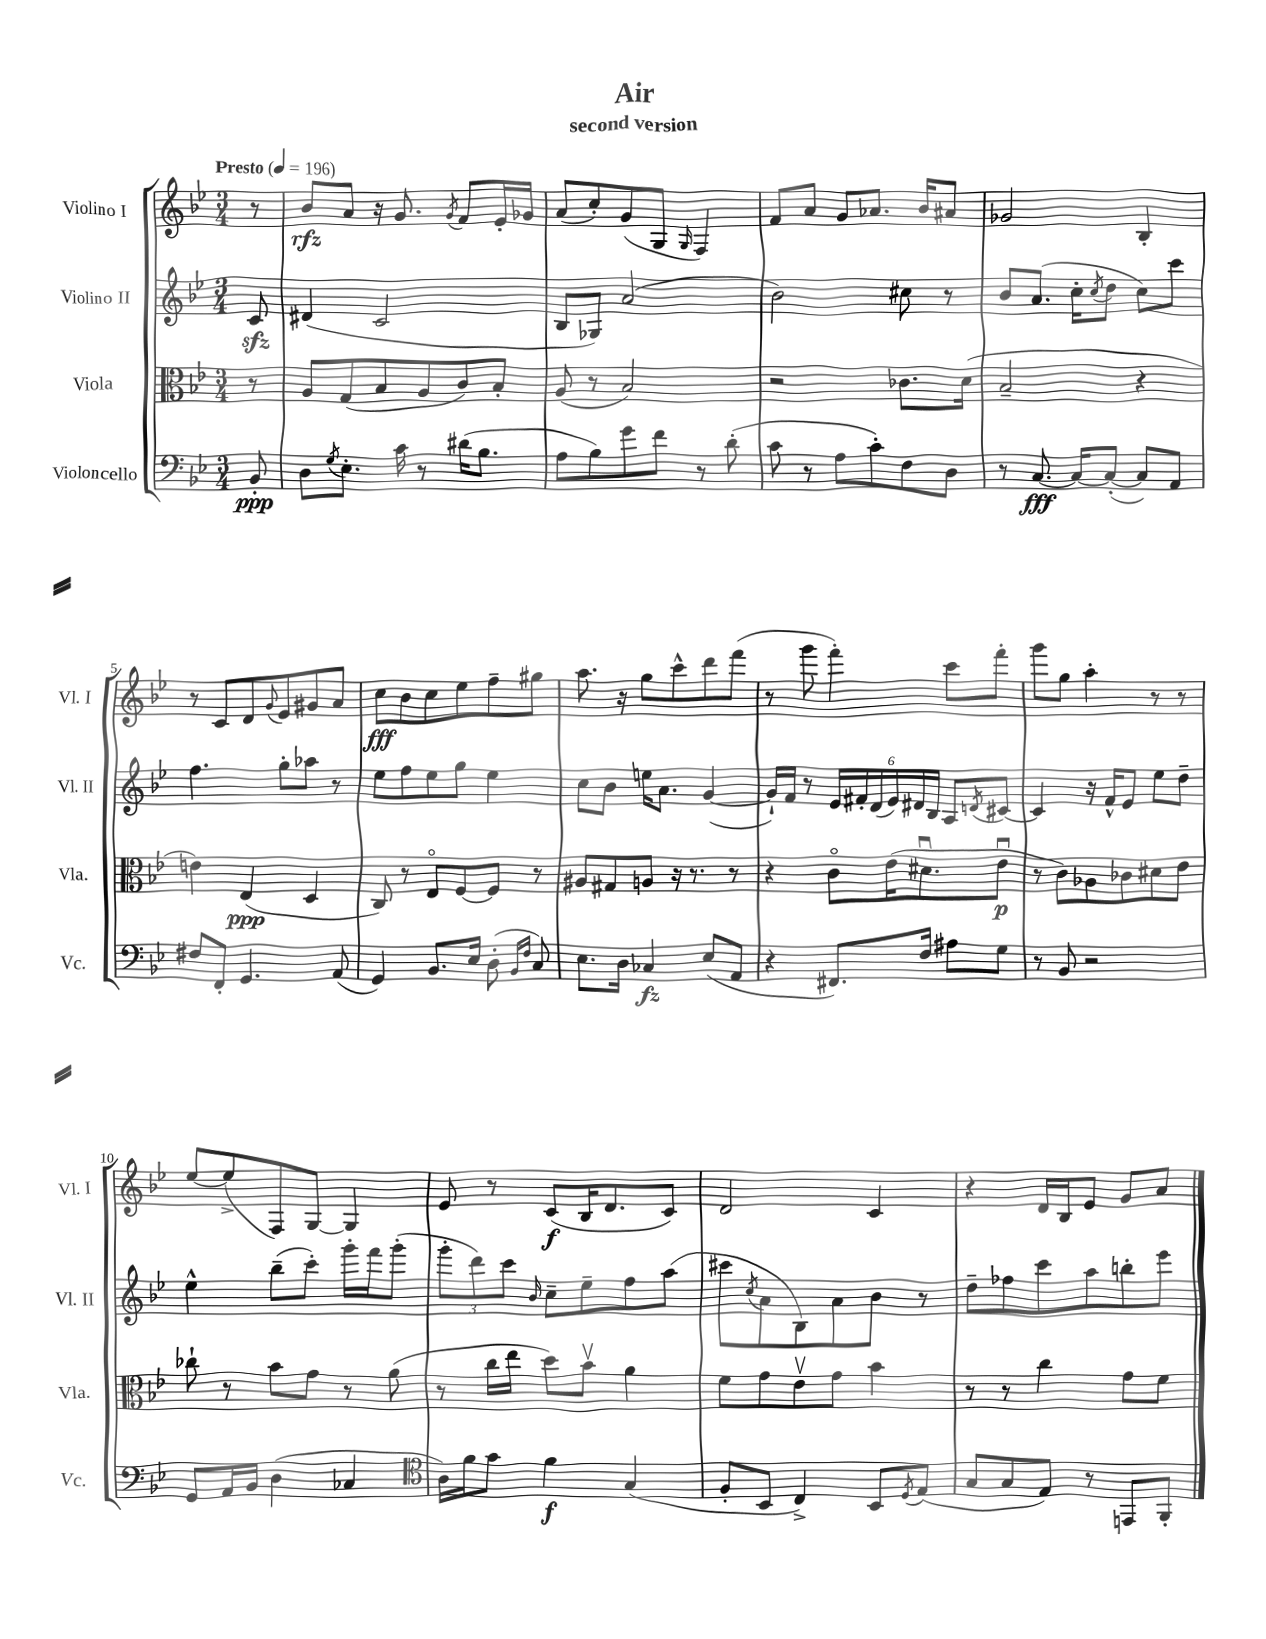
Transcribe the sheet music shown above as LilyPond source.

\header { title = "Air" subtitle = "second version" }
<<
\new StaffGroup <<
\new Staff = "s0" \with { instrumentName = "Violino I" shortInstrumentName = "Vl. I" } {
    \clef treble \key bes \major \numericTimeSignature \time 3/4 \partial 8 \tempo "Presto" 4 = 196
    r8 |
    bes'8\rfz a'8 r16 g'8. \acciaccatura { g'8 } f'8 ees'16-. ges'16 |
    a'8( c''8-.) g'8( g8 \grace { g16 } f4) |
    f'8 a'8 g'8 aes'8. bes'16 ais'8 |
    ges'2 bes4-. |
    r8 c'8 d'8 \appoggiatura { g'8 } ees'8 gis'8 a'8 |
    c''8\fff bes'8 c''8 ees''8 f''8-- gis''8 |
    a''8. r16 g''8 c'''8-^ d'''8 f'''8( |
    r8 g'''8 f'''4-.) c'''8 f'''8-. |
    g'''8 g''8 a''4-. r8 r8 |
    ees''8~ ees''8->( f8) g8~ g4 |
    ees'8 r8 c'8\f( bes16 d'8. c'8) |
    d'2 c'4 |
    r4 d'16 bes16 ees'8 g'8 a'8 \bar "|." |
}
\new Staff = "s1" \with { instrumentName = "Violino II" shortInstrumentName = "Vl. II" } {
    \clef treble \key bes \major \numericTimeSignature \time 3/4 \partial 8
    c'8\sfz |
    dis'4( c'2 |
    bes8 ges8) a'2( |
    bes'2) cis''8 r8 |
    bes'8 a'8.( c''16-. \acciaccatura { c''8 } d''8 c''8) c'''8 |
    f''4. g''8-. aes''8 r8 |
    ees''8 f''8 ees''8 g''8 ees''4 |
    c''8 bes'8 e''16 a'8. g'4~( |
    g'16-!) f'16 r8 \tuplet 6/4 { ees'16 fis'16-. d'16( ees'16) dis'16 bes16 } a8 \acciaccatura { d'8 } cis'8~ |
    cis'4 r16 f'16-^ ees'8 ees''8 d''8-- |
    ees''4-^ bes''8--( c'''8-.) g'''16-. f'''16 g'''8-.( |
    \tuplet 3/2 { g'''8-. d'''8) c'''8 } \grace { bes'16 } c''8-- ees''8-- f''8 a''8( |
    cis'''8 \acciaccatura { c''8 } a'8 bes8) a'8 bes'8 r8 |
    d''8-- fes''8 c'''8 a''8 b''8-. ees'''8 \bar "|." |
}
\new Staff = "s2" \with { instrumentName = "Viola" shortInstrumentName = "Vla." } {
    \clef alto \key bes \major \numericTimeSignature \time 3/4 \partial 8
    r8 |
    a8 g8( bes8 a8 c'8) bes8-. |
    a8( r8 bes2) |
    r2 ces'8. d'16( |
    bes2-- r4 |
    e'4) ees4\ppp( d4 |
    c8) r8 ees8\flageolet f8~ f8 r8 |
    ais8 gis8 a8 r16 r8. r8 |
    r4 c'8\flageolet ees'16( dis'8.\downbow ees'8\downbow\p |
    r8 c'8) aes8 ces'8 dis'8 ees'8 |
    ces''8-! r8 bes'8 g'8 r8 a'8( |
    r8 c''16 ees''16 d''8) bes'8\upbow a'4 |
    f'8 g'8 ees'8\upbow g'8 bes'4 |
    r8 r8 c''4 g'8 f'8 \bar "|." |
}
\new Staff = "s3" \with { instrumentName = "Violoncello" shortInstrumentName = "Vc." } {
    \clef bass \key bes \major \numericTimeSignature \time 3/4 \partial 8
    bes,8-.\ppp |
    d8 \acciaccatura { g8 } ees8.-. c'16 r8 dis'16( bes8. |
    a8 bes8) g'8 f'8 r8 d'8-.( |
    c'8 r8 a8 c'8-.) f8 d8 |
    r8 c8.~\fff c16~ c8~-.( c8) a,8 |
    fis8 f,8-. g,4. a,8( |
    g,4) bes,8. ees16 d8-.( \grace { bes,16 f16 } c8) |
    ees8. d16 ces4\fz ees8( a,8 |
    r4 fis,8.) f16 ais8 g8 |
    r8 bes,8 r2 |
    g,8 a,16 bes,16 d4( ces4 |
    \clef tenor a16) f'16 g'8 f'4\f g4( |
    f8-. bes,8 c4->) bes,8 \acciaccatura { d8 } ees8( |
    g8 g8 ees8) r8 e,8 f,8-. \bar "|." |
}
>>
>>
